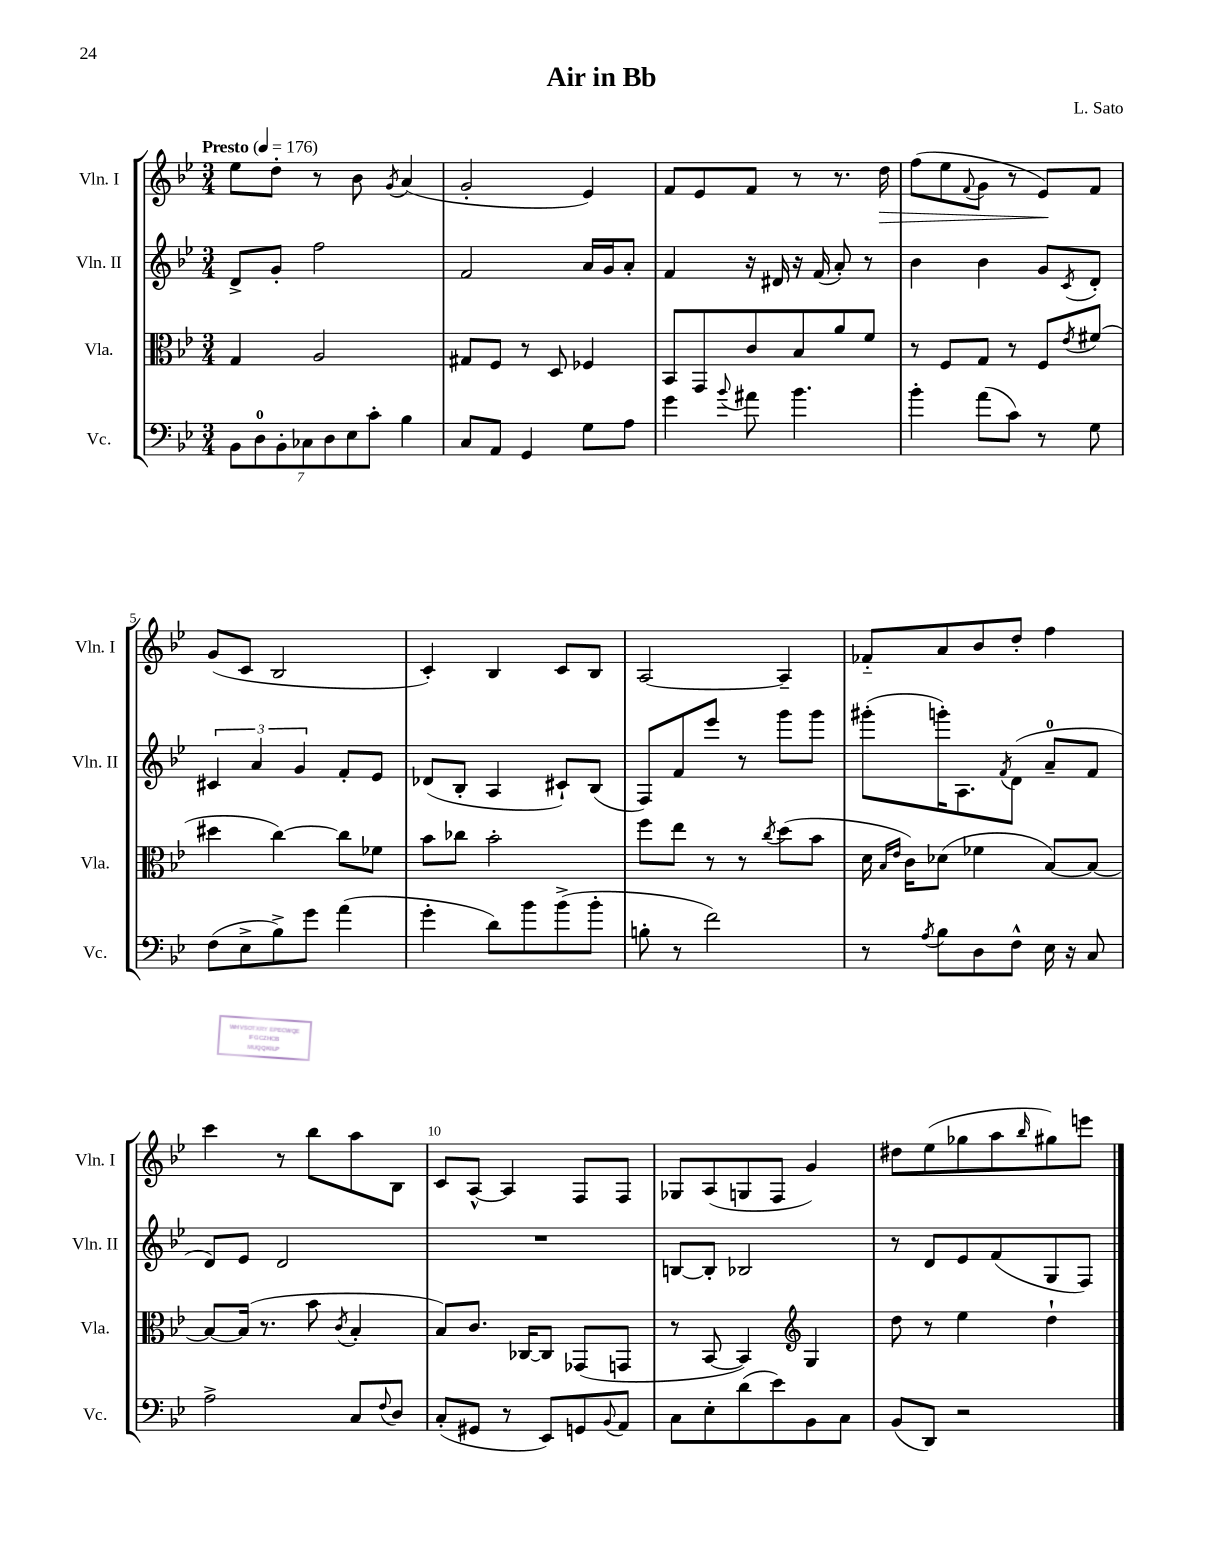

**kern	**kern	**kern	**kern
*staff4	*staff3	*staff2	*staff1
*clefF4	*clefC3	*clefG2	*clefG2
*k[b-e-]	*k[b-e-]	*k[b-e-]	*k[b-e-]
*M3/4	*M3/4	*M3/4	*M3/4
*MM176	*MM176	*MM176	*MM176
14BB-	4G	8d^	8ee-
14D	.	.	.
.	.	8g'	8dd'
14BB-'	.	.	.
14C-	.	.	.
.	2A	2ff	8r
14D	.	.	.
14E-	.	.	.
.	.	.	8b-
14c'	.	.	.
.	.	.	8qg
4B-	.	.	(4a
=	=	=	=
8C	8G#	2f	2g'
8AA	8F	.	.
4GG	8r	.	.
.	8D	.	.
8G	4F-	16a	4e-)
.	.	16g	.
8A	.	8a'	.
=	=	=	=
4g	8BB-	4f	8f
.	8GG	.	8e-
8qqb-	.	.	.
8a#	8c	16r	8f
.	.	16d#	.
4.b-	8B-	16r	8r
.	.	(16f	.
.	8a	8a')	8.r
.	8f	8r	.
.	.	.	16dd
=	=	=	=
4b-'	8r	4b-	(8ff
.	8F	.	8ee-
.	.	.	8qqf
(8a	8G	4b-	8g
8c)	8r	.	8r
8r	8F	8g	8e-)
.	8qe-	8qc	.
8G	(8f#	8d'	8f
=	=	=	=
(8F	4dd#	6c#	(8g
8E-^	.	.	8c
.	.	6a	.
8B-^)	[4cc)	.	2B-
.	.	6g	.
8g	.	.	.
(4a	8cc]	8f'	.
.	8f-	8e-	.
=	=	=	=
4g'	8b-	(8d-	4c')
.	8cc-	8B-'	.
8d)	2b-'	4A	4B-
8b-	.	.	.
(8b-^	.	8c#`)	8c
8b-'	.	(8B-	8B-
=	=	=	=
8B'	8ff	8F)	[2A
8r	8ee-	8f	.
2f)	8r	8eee-	.
.	8r	8r	.
.	8qcc	.	.
.	(8dd	8ggg	4A~]
.	8b-	8ggg	.
=	=	=	=
8r	16d	(8ggg#'	8f-'~
.	16qqB-	.	.
.	16qqe-	.	.
.	16c)	.	.
8qA	.	.	.
8B-	(8d-	16ggg')	8a
.	.	8.A	.
8D	4f-	.	8b-
.	.	8qf	.
8F^^	.	(8d	8dd'
16E-	[8B-)	8a~	4ff
16r	.	.	.
8C	8B-_	8f	.
=	=	=	=
2A^	8B-_	8d)	4ccc
.	(16B-]	8e-	.
.	8.r	.	.
.	.	2d	8r
.	8b-	.	8bb-
.	8qc	.	.
8C	4B-'	.	8aa
8qqF	.	.	.
8D	.	.	8B-
=	=	=	=
(8C'	8B-)	2.r	8c
8GG#	8.c	.	[8A^^
8r	.	.	4A]
.	[16C-	.	.
8EE-)	8C-]	.	.
8GG	(8GG-	.	8F
8qqBB-	.	.	.
8AA	8GG	.	8F
=	=	=	=
8C	8r	[8B	8G-
8E-'	[8BB-	8B']	(8A
(8d	4BB-])	2B-	8G
8e-)	.	.	8F
*	*clefG2	*	*
8BB-	4G	.	4g)
8C	.	.	.
=	=	=	=
(8BB-	8dd	8r	8dd#
8DD)	8r	8d	(8ee-
2r	4ee-	8e-	8gg-
.	.	(8f	8aa
.	.	.	16qqbb-
.	4dd`	8G	8gg#)
.	.	8F)	8eee
==	==	==	==
*-	*-	*-	*-
